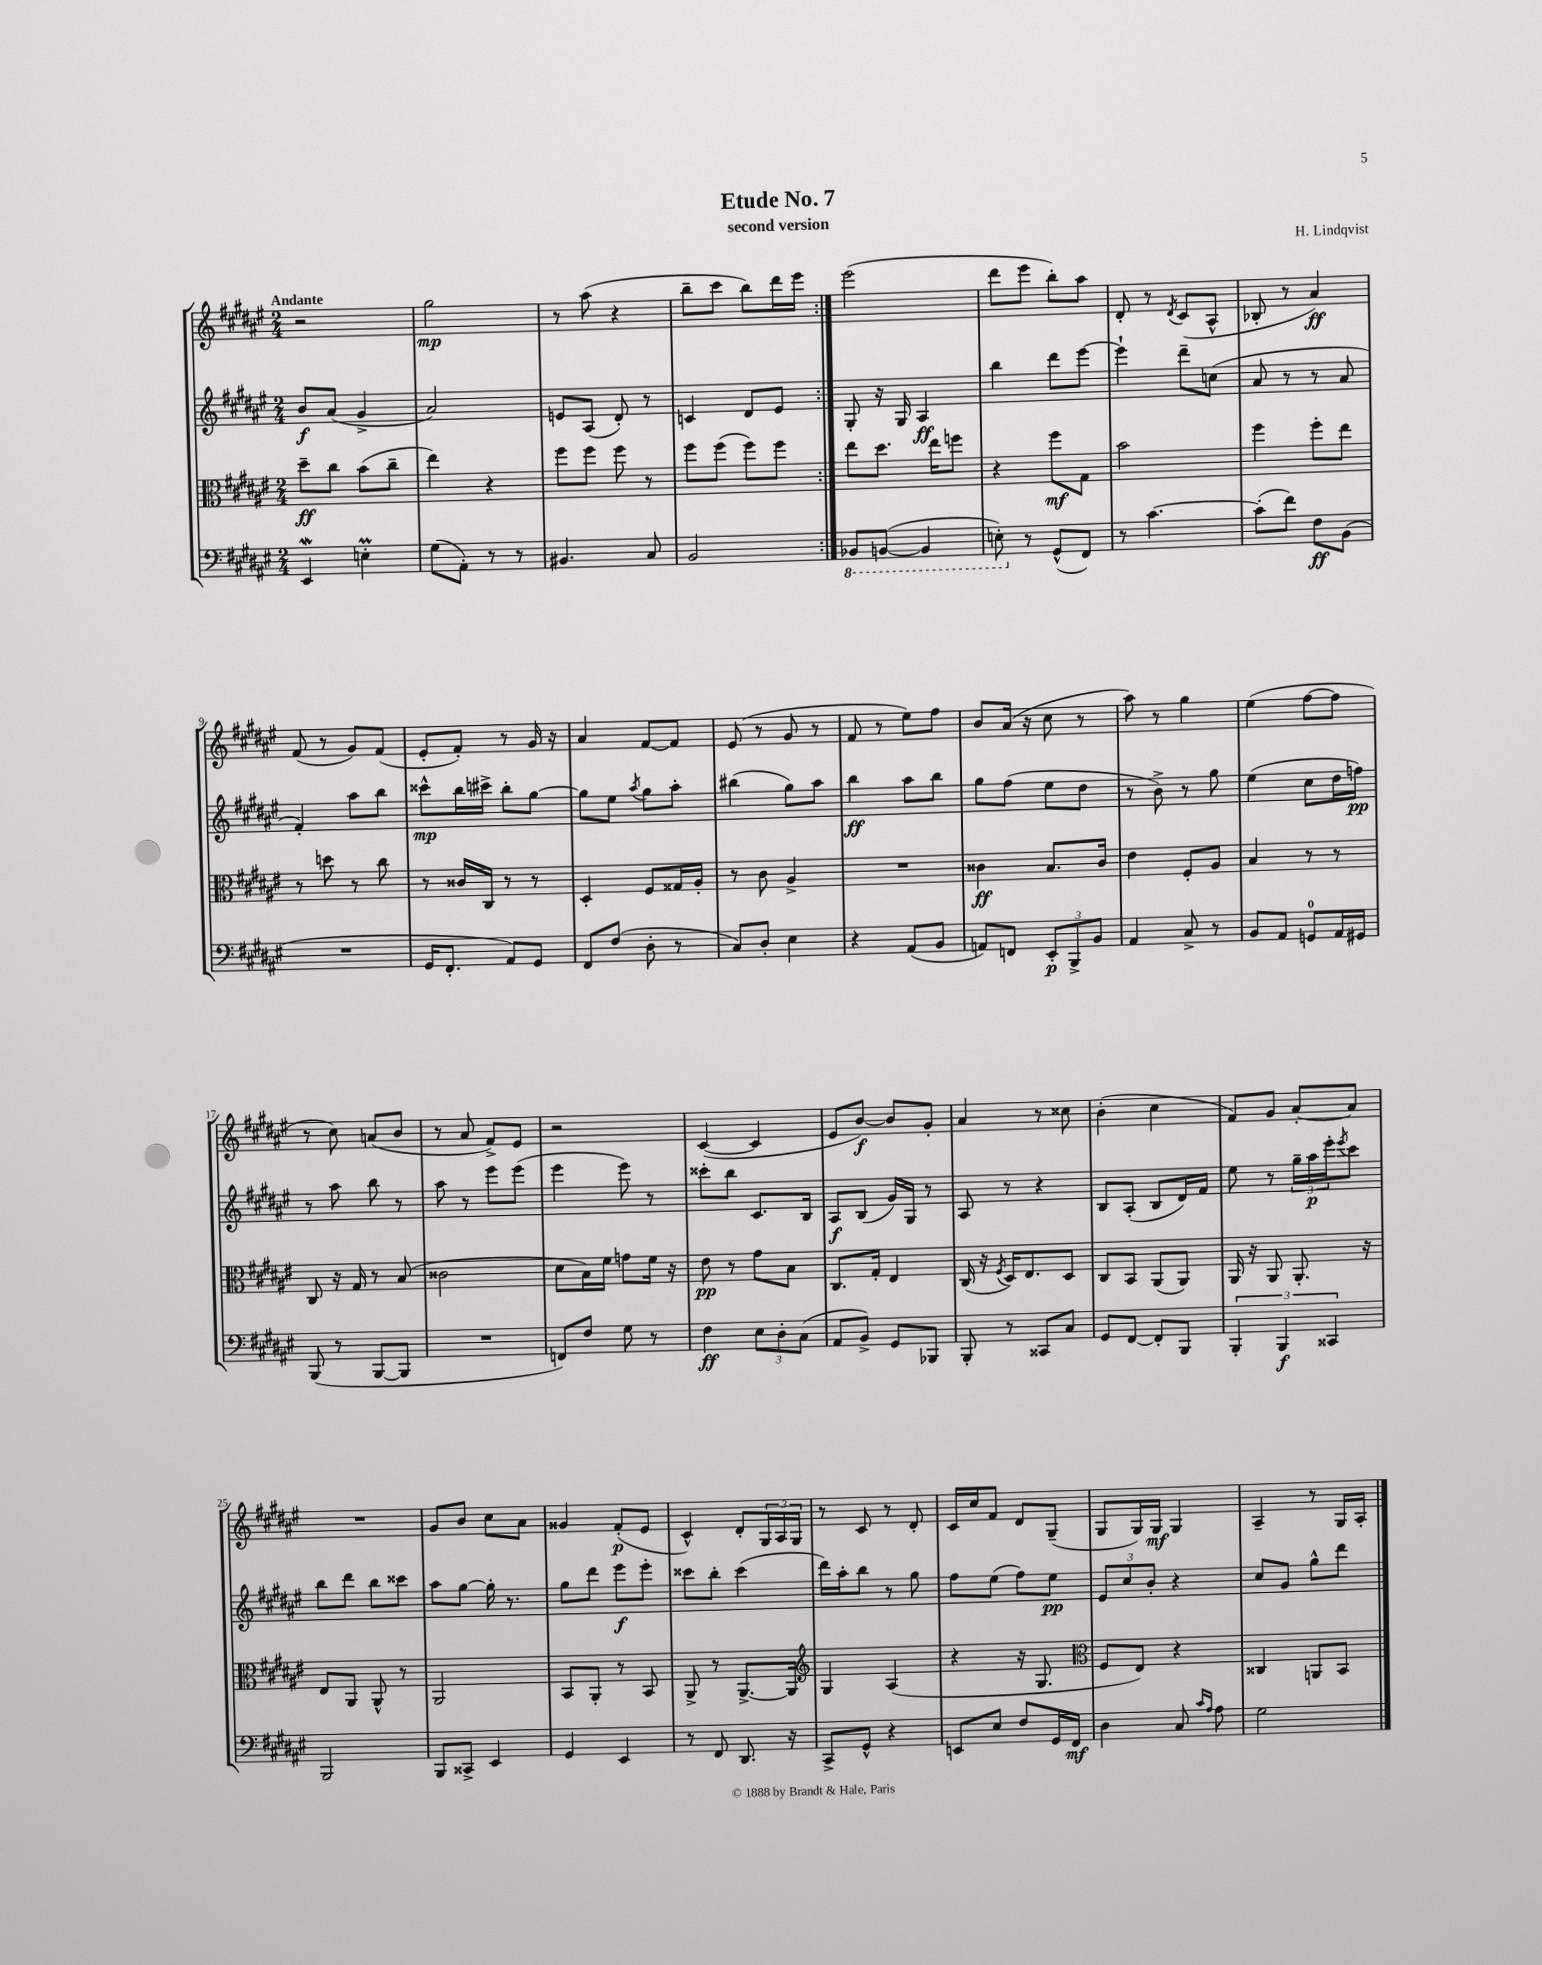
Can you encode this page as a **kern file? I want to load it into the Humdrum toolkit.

**kern	**kern	**kern	**kern
*staff4	*staff3	*staff2	*staff1
*clefF4	*clefC3	*clefG2	*clefG2
*k[f#c#g#d#a#e#]	*k[f#c#g#d#a#e#]	*k[f#c#g#d#a#e#]	*k[f#c#g#d#a#e#]
*M2/4	*M2/4	*M2/4	*M2/4
4EE#	8dd#~	8b	2r
.	8cc#	(8a#	.
4E'	(8b	4g#^	.
.	8cc#~	.	.
=	=	=	=
(8G#	4ee#)	2a#)	2gg#
8AA#')	.	.	.
8r	4r	.	.
8r	.	.	.
=	=	=	=
4.BB#	8ff#	8e	8r
.	8ff#	(8A#	(8aa#
.	8ff#	8d#')	4r
8C#	8r	8r	.
=	=	=	=
2BB	8ff#	4c	8bb~
.	(8ff#	.	8ccc#
.	8ff#)	8d#	8bb)
.	8ff#	8e#	16ddd#
.	.	.	16eee#
=:|!	=:|!	=:|!	=:|!
8BBB-	8ee#	8G#'	(2eee#
([8BBB	8.dd#	16r	.
.	.	16G#	.
4BBB]	.	4A#	.
.	16ee#	.	.
.	8ff	.	.
=	=	=	=
8EE')	4r	4bb	8ddd#
8r	.	.	8eee#
(8GG#^^	8ff#	8ddd#	8bb')
8FF#)	8G#	[8eee#	8aa#
=	=	=	=
8r	2b	4eee#`]	8d#'
[4.c#	.	.	8r
.	.	.	8qd#
.	.	8ddd#~	(8c#
.	.	(8cc	8A#^^
=	=	=	=
(8c#']	4ff#	8a#	8B-'
8f#)	.	8r	8r
8F#	8ff#'	8r	4a#)
(8BB	8ee#	8a#	.
=	=	=	=
2r	8r	4f#')	(8f#
.	8dd	.	8r
.	8r	8aa#	8g#)
.	8cc#	8bb	(8f#
=	=	=	=
16GG#	8r	8ccc##^^	8e#'
8.FF#'	.	.	.
.	16c##	16bb	8f#')
.	16C#	16ccc#^	.
8AA#)	8r	8bb'	8r
8GG#	8r	[8gg#	16g#
.	.	.	16r
=	=	=	=
8FF#	4D#'	8gg#]	4a#
(8F#	.	8ee#	.
.	.	8qaa#	.
8D#'	8F#	8gg#	[8f#
8r	16G##	8aa#'	8f#]
.	16A#'	.	.
=	=	=	=
8C#)	8r	(4bb#	(8e#
8D#'	8c#	.	8r
4E#	4A#^	8gg#)	8g#
.	.	8aa#	8r
=	=	=	=
4r	2r	4bb	8f#
.	.	.	8r
(8AA#	.	8aa#	8ee#)
8BB	.	8bb	8ff#
=	=	=	=
8AA)	4c##	8gg#	8b
8FF	.	(8ff#	(16a#
.	.	.	16r
12EE#'	8.B	8ee#	8cc#
12BBB^	.	.	.
.	.	8dd#	8r
12BB	.	.	.
.	16c##	.	.
=	=	=	=
4AA#	4e#	8r	8aa#)
.	.	8b^)	8r
8C#^	8F#'	8r	4gg#
8r	8A#	8gg#	.
=	=	=	=
8BB	4B	(4ee#	(4ee#
8AA#	.	.	.
8GG	8r	8cc#	[8ff#
16AA#	8r	16dd#	8ff#]
16GG#	.	16ff)	.
=	=	=	=
(8BBB	8C#	8r	8r
8r	16r	8aa#	8cc#)
.	16G#	.	.
[8BBB	8r	8bb	(8a
8BBB]	(8B	8r	8b
=	=	=	=
2r	2c##	8aa#	8r
.	.	8r	8a#
.	.	8eee#	8f#^)
.	.	(8eee#	8e#
=	=	=	=
8FF)	8d#	4eee#	2r
8F#	16B)	.	.
.	16f#	.	.
8G#	8g	8eee#)	.
8r	16f#	8r	.
.	16r	.	.
=	=	=	=
4F#	8e#	8ccc##'	([4c#
.	8r	8bb	.
12E#	8g#	8.c#	4c#]
12D#'	.	.	.
.	8B	.	.
(12C#	.	.	.
.	.	16B	.
=	=	=	=
8AA#	8.C#	8A#	8e#
8BB^)	.	(8B	[8b)
.	16G#'	.	.
8GG#	4E#	16g#)	8b]
.	.	16G#	.
8BBB-	.	8r	8g#'
=	=	=	=
8BBB'	(16C#	8A#	4a#
.	16r	.	.
.	8qF#	.	.
8r	16D#)	8r	.
.	8.E#	.	.
8CC##	.	4r	8r
8C#	8D#	.	8cc##
=	=	=	=
8GG#	8C#	8B	(4b'
[8FF#	8BB	(8A#'	.
8FF#']	(8AA#	8B	4cc#
8BBB	8AA#)	16d#)	.
.	.	16f#	.
=	=	=	=
6BBB'	16AA#	8ee#	8f#)
.	16r	.	.
.	8AA#	8r	8g#
6BBB	.	.	.
.	8.AA#'	24gg#~	[8a#'
.	.	24aa#	.
6CC##	.	24eee#'	.
.	.	8qeee#	.
.	.	8ccc#	8a#]
.	16r	.	.
=	=	=	=
2BBB	8E#	8bb	2r
.	8AA#	8ddd#	.
.	8AA#^^	8bb	.
.	8r	8ccc##	.
=	=	=	=
8BBB	2AA#	8aa#	8g#
8CC##^	.	[8gg#	8b
4EE#	.	16gg#']	8cc#
.	.	8.r	.
.	.	.	8a#
=	=	=	=
4GG#	8BB	8gg#	4g##
.	8AA#'	8ddd#	.
4EE#	8r	8eee#	(8f#'
.	8BB	8eee#'	8e#
=	=	=	=
8r	8AA#^	8ccc##	4c#^^)
8FF#	8r	8bb'	.
8.DD#	[8.AA#^	(4ccc##	8d#'
.	.	.	24G#
.	.	.	24A#
16r	16AA#]	.	.
.	.	.	24G#
=	=	=	=
*	*clefG2	*	*
8CC#^	4G#	16ddd#)	8r
.	.	16aa#'	.
8GG#^^	.	8bb	8c#
4r	(4A#	8r	8r
.	.	8gg#	8d#'
=	=	=	=
8EE	4r	8ff#	16c#
.	.	.	16cc#
8E#	.	(8ee#	8f#
8F#	16r	8ff#)	8d#
.	8.G#	.	.
16GG#	.	8ee#	(8G#~
16FF#	.	.	.
=	=	=	=
*	*clefC3	*	*
4D#	8F#	12e#	8G#
.	.	12cc#	.
.	8E#)	.	16G#)
.	.	12b'	.
.	.	.	16G#
8C#	4r	4r	4G#
16qqc#	.	.	.
16qqA#	.	.	.
8A#	.	.	.
=	=	=	=
2G#	4C##	8cc#	4A#~
.	.	8g#	.
.	8AA	8gg#^^	8r
.	8BB	8ddd#	16G#
.	.	.	16A#'
==	==	==	==
*-	*-	*-	*-
